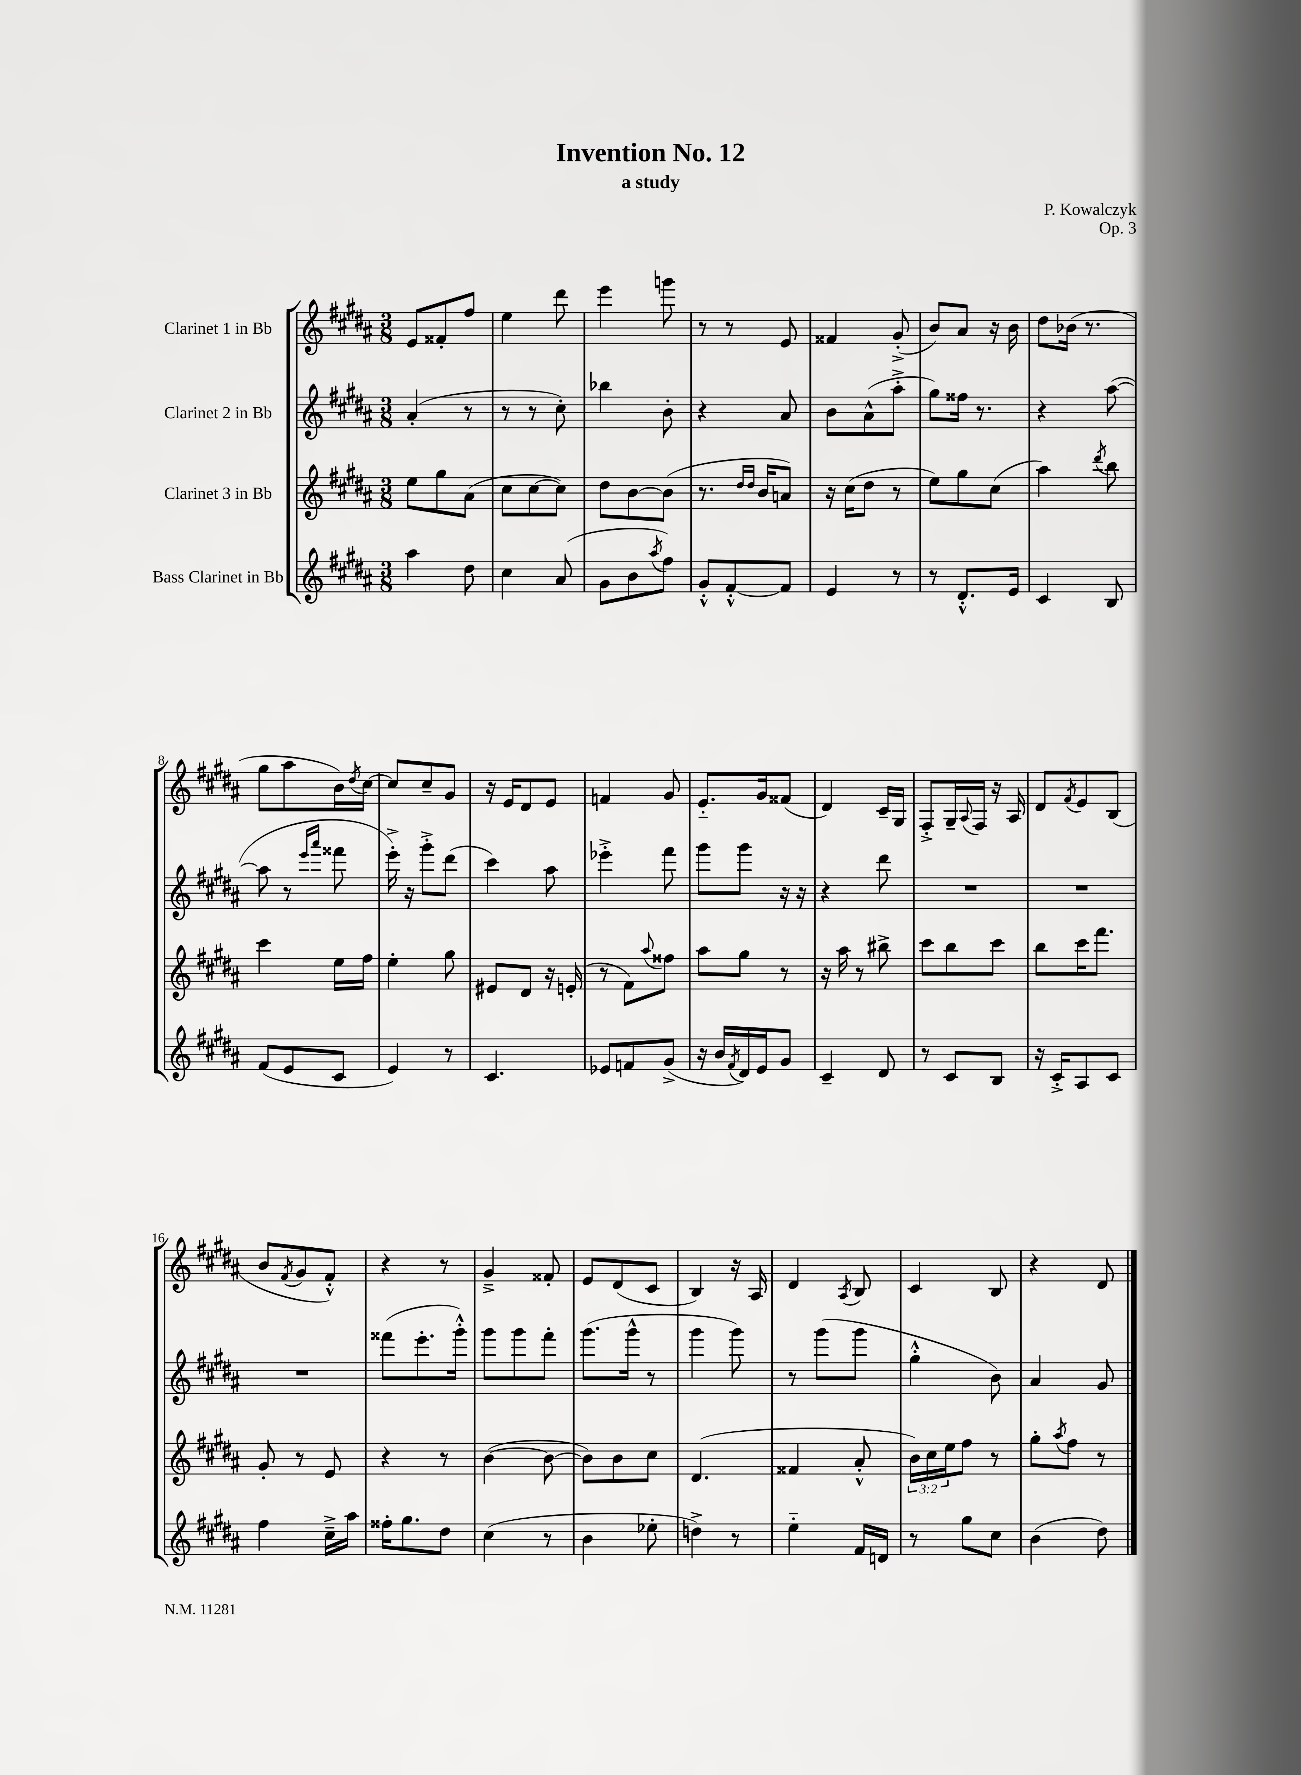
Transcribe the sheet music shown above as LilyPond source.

\header { title = "Invention No. 12" composer = "P. Kowalczyk" subtitle = "a study" opus = "Op. 3" }
<<
\new StaffGroup <<
\new Staff = "s0" \with { instrumentName = "Clarinet 1 in Bb" } {
    \clef treble \key b \major \numericTimeSignature \time 3/8
    e'8 fisis'8-. fis''8 |
    e''4 dis'''8 |
    e'''4 g'''8 |
    r8 r8 e'8 |
    fisis'4 gis'8-.->( |
    b'8) ais'8 r16 b'16 |
    dis''8 bes'16( r8. |
    gis''8 ais''8 b'16) \acciaccatura { dis''8 } cis''16~ |
    cis''8 cis''8-- gis'8 |
    r16 e'16 dis'8 e'8 |
    f'4 gis'8 |
    e'8.-_ gis'16 fisis'8( |
    dis'4) cis'16-- gis16 |
    fis8-.-> gis16-- \appoggiatura { ais8 } fis16 r16 ais16 |
    dis'8 \acciaccatura { fis'8 } e'8 b8( |
    b'8 \acciaccatura { fis'8 } gis'8 fis'8-.-^) |
    r4 r8 |
    gis'4---> fisis'8-. |
    e'8 dis'8( cis'8 |
    b4) r16 ais16 |
    dis'4 \acciaccatura { ais8 } b8 |
    cis'4 b8 |
    r4 dis'8 \bar "|." |
}
\new Staff = "s1" \with { instrumentName = "Clarinet 2 in Bb" } {
    \clef treble \key b \major \numericTimeSignature \time 3/8
    ais'4-.( r8 |
    r8 r8 cis''8-.) |
    bes''4 b'8-. |
    r4 ais'8 |
    b'8 ais'8-^( ais''8-.-> |
    gis''8) fisis''16 r8. |
    r4 ais''8~( |
    ais''8 r8 \grace { e'''16 ais'''16 } fisis'''8 |
    e'''16-.->) r16 gis'''8-.-> dis'''8( |
    cis'''4) ais''8 |
    ees'''4-.-> fis'''8 |
    gis'''8 gis'''8 r16 r16 |
    r4 dis'''8 |
    R4. |
    R4. |
    R4. |
    fisis'''8( e'''8.-. gis'''16-.-^) |
    gis'''8 gis'''8 fis'''8-. |
    gis'''8.( gis'''16-^ r8 |
    gis'''4 gis'''8) |
    r8 gis'''8( gis'''8 |
    gis''4-.-^ b'8) |
    ais'4 gis'8 \bar "|." |
}
\new Staff = "s2" \with { instrumentName = "Clarinet 3 in Bb" } {
    \clef treble \key b \major \numericTimeSignature \time 3/8 \override Staff.TupletNumber.text = #tuplet-number::calc-fraction-text
    e''8 gis''8 ais'8( |
    cis''8 cis''8~ cis''8) |
    dis''8 b'8~ b'8( |
    r8. \grace { dis''16 dis''16 } b'16 a'8) |
    r16 cis''16( dis''8 r8 |
    e''8) gis''8 cis''8( |
    ais''4) \acciaccatura { dis'''8 } b''8 |
    cis'''4 e''16 fis''16 |
    e''4-. gis''8 |
    eis'8 dis'8 r16 e'16-.( |
    r8 fis'8) \appoggiatura { ais''8 } fisis''8 |
    ais''8 gis''8 r8 |
    r16 ais''16 r8 bis''8-> |
    cis'''8 b''8 cis'''8 |
    b''8 cis'''16 fis'''8. |
    gis'8-. r8 e'8 |
    r4 r8 |
    b'4~( b'8~ |
    b'8) b'8 cis''8 |
    dis'4.( |
    fisis'4 ais'8-.-^ |
    \tuplet 3/2 { b'16) cis''16 e''16 } fis''8 r8 |
    gis''8-. \acciaccatura { ais''8 } fis''8 r8 \bar "|." |
}
\new Staff = "s3" \with { instrumentName = "Bass Clarinet in Bb" } {
    \clef treble \key b \major \numericTimeSignature \time 3/8
    ais''4 dis''8 |
    cis''4 ais'8( |
    gis'8 b'8 \acciaccatura { ais''8 } fis''8) |
    gis'8-.-^ fis'8~-.-^ fis'8 |
    e'4 r8 |
    r8 dis'8.-.-^ e'16 |
    cis'4 b8 |
    fis'8( e'8 cis'8 |
    e'4) r8 |
    cis'4. |
    ees'8 f'8 gis'8->( |
    r16 b'16 \acciaccatura { fis'8 } dis'16) e'16 gis'8 |
    cis'4-- dis'8 |
    r8 cis'8 b8 |
    r16 cis'16-.-> ais8 cis'8 |
    fis''4 cis''16---> ais''16 |
    fisis''16-. gis''8. dis''8 |
    cis''4( r8 |
    b'4 ees''8-. |
    d''4->) r8 |
    e''4-_ fis'16 d'16 |
    r8 gis''8 cis''8 |
    b'4( dis''8) \bar "|." |
}
>>
>>
